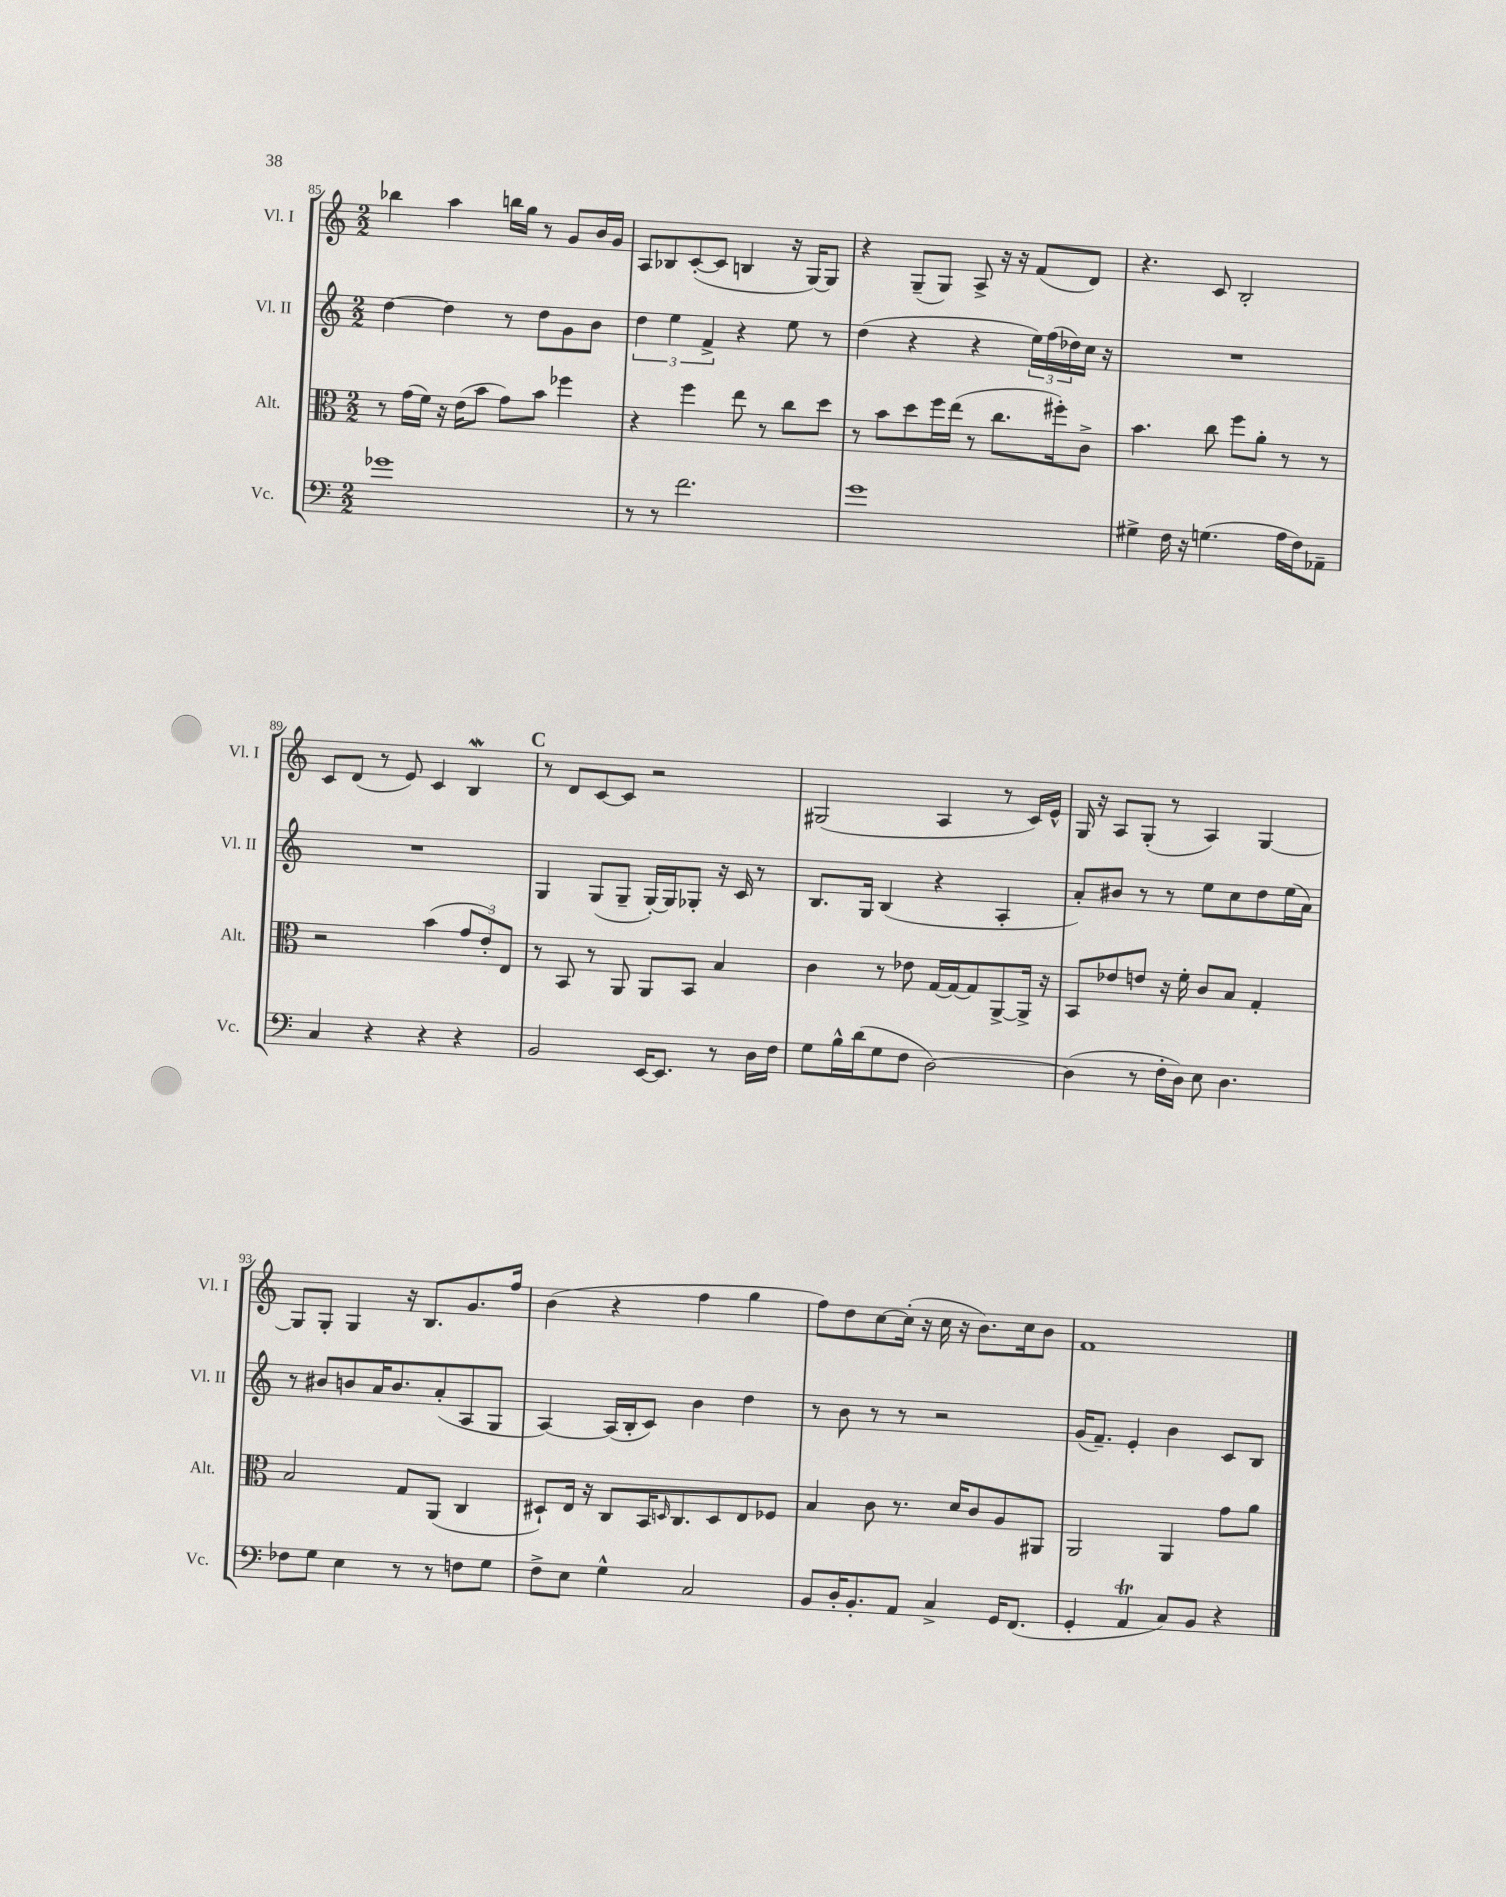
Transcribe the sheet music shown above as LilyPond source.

<<
\new StaffGroup <<
\new Staff = "s0" \with { instrumentName = "Vl. I" shortInstrumentName = "Vl. I" } {
    \clef treble \key c \major \numericTimeSignature \time 2/2
    bes''4 a''4 b''16 g''16 r8 g'8 b'16 g'16 |
    a8 bes8 c'8~-.( c'8 b4 r16 g16~) g8 |
    r4 g8--( g8) a8-> r16 r16 f'8( d'8) |
    r4. c'8 b2-. |
    c'8 d'8( r8 e'8) c'4 b4\mordent |
    \mark \markup { \bold "C" } r8 d'8 c'8~ c'8 r2 |
    gis2( a4 r8 c'16) e'16-^ |
    g16 r16 a8 g8-.( r8 a4) g4~ |
    g8 g8-. g4 r16 b8. g'8. f''16 |
    b'4( r4 f''4 g''4 |
    f''8) d''8 c''8~ c''16-.( r16 c''16 r16 b'8.) c''16 b'8 |
    f'1 \bar "|." |
}
\new Staff = "s1" \with { instrumentName = "Vl. II" shortInstrumentName = "Vl. II" } {
    \clef treble \key c \major \numericTimeSignature \time 2/2
    d''4~ d''4 r8 d''8 g'8 b'8 |
    \tuplet 3/2 { d''4 e''4 f'4-> } r4 e''8 r8 |
    d''4( r4 r4 \tuplet 3/2 { e''16) f''16( des''16) } c''16 r16 |
    R1 |
    R1 |
    \mark \markup { \bold "C" } g4 g8( g8-- g16~-.) g16 ges8-. r16 c'16 r8 |
    b8. g16 b4( r4 a4-. |
    a'8-.) bis'8 r8 r8 e''8 c''8 d''8 e''16( a'16) |
    r8 bis'8 b'8 a'16 b'8. a'8-.( a8 g8 |
    a4~) a16( b16-. c'8) b'4 d''4 |
    r8 b'8 r8 r8 r2 |
    g'16( f'8.--) e'4-. b'4 c'8 b8 \bar "|." |
}
\new Staff = "s2" \with { instrumentName = "Alt." shortInstrumentName = "Alt." } {
    \clef alto \key c \major \numericTimeSignature \time 2/2
    r8 g'16( f'16) r16 e'16( b'8 g'8) b'8 fes''4 |
    r4 f''4 e''8 r8 c''8 d''8 |
    r8 b'8 d''8 f''16 e''16( r8 c''8. fis''16-.) c'8-> |
    b'4. c''8 f''8 a'8-. r8 r8 |
    r2 b'4( \tuplet 3/2 { g'8 e'8-.) e8 } |
    \mark \markup { \bold "C" } r8 b,8 r8 a,8 a,8 b,8 b4 |
    c'4 r8 ees'8 g16~ g16~ g8 a,8~-> a,16-> r16 |
    b,8 ees'8 e'8 r16 f'16-. c'8 b8 g4-. |
    b2 g8 a,8( c4 |
    dis8-!) e16 r16 c8 b,16 \grace { d16 } c8. d8 e8 fes8 |
    b4 c'8 r8. d'16 c'8 a8 ais,8 |
    a,2 a,4 g'8 a'8 \bar "|." |
}
\new Staff = "s3" \with { instrumentName = "Vc." shortInstrumentName = "Vc." } {
    \clef bass \key c \major \numericTimeSignature \time 2/2
    ges'1 |
    r8 r8 f'2. |
    g'1 |
    gis4-> f16 r16 g4.( a16 f16) aes,8-- |
    c4 r4 r4 r4 |
    \mark \markup { \bold "C" } b,2 e,16~ e,8. r8 d16 f16 |
    g8 b16-^ d'16( g8 f8 d2~) |
    d4( r8 f16-. d16) e8 d4. |
    fes8 g8 e4 r8 r8 f8 g8 |
    f8-> e8 g4-^ c2 |
    b,8 d16-. b,8.-. a,8 c4-> g,16 f,8.( |
    g,4-. a,4\trill c8) b,8 r4 \bar "|." |
}
>>
>>
\layout { \context { \Score currentBarNumber = #85 } }
